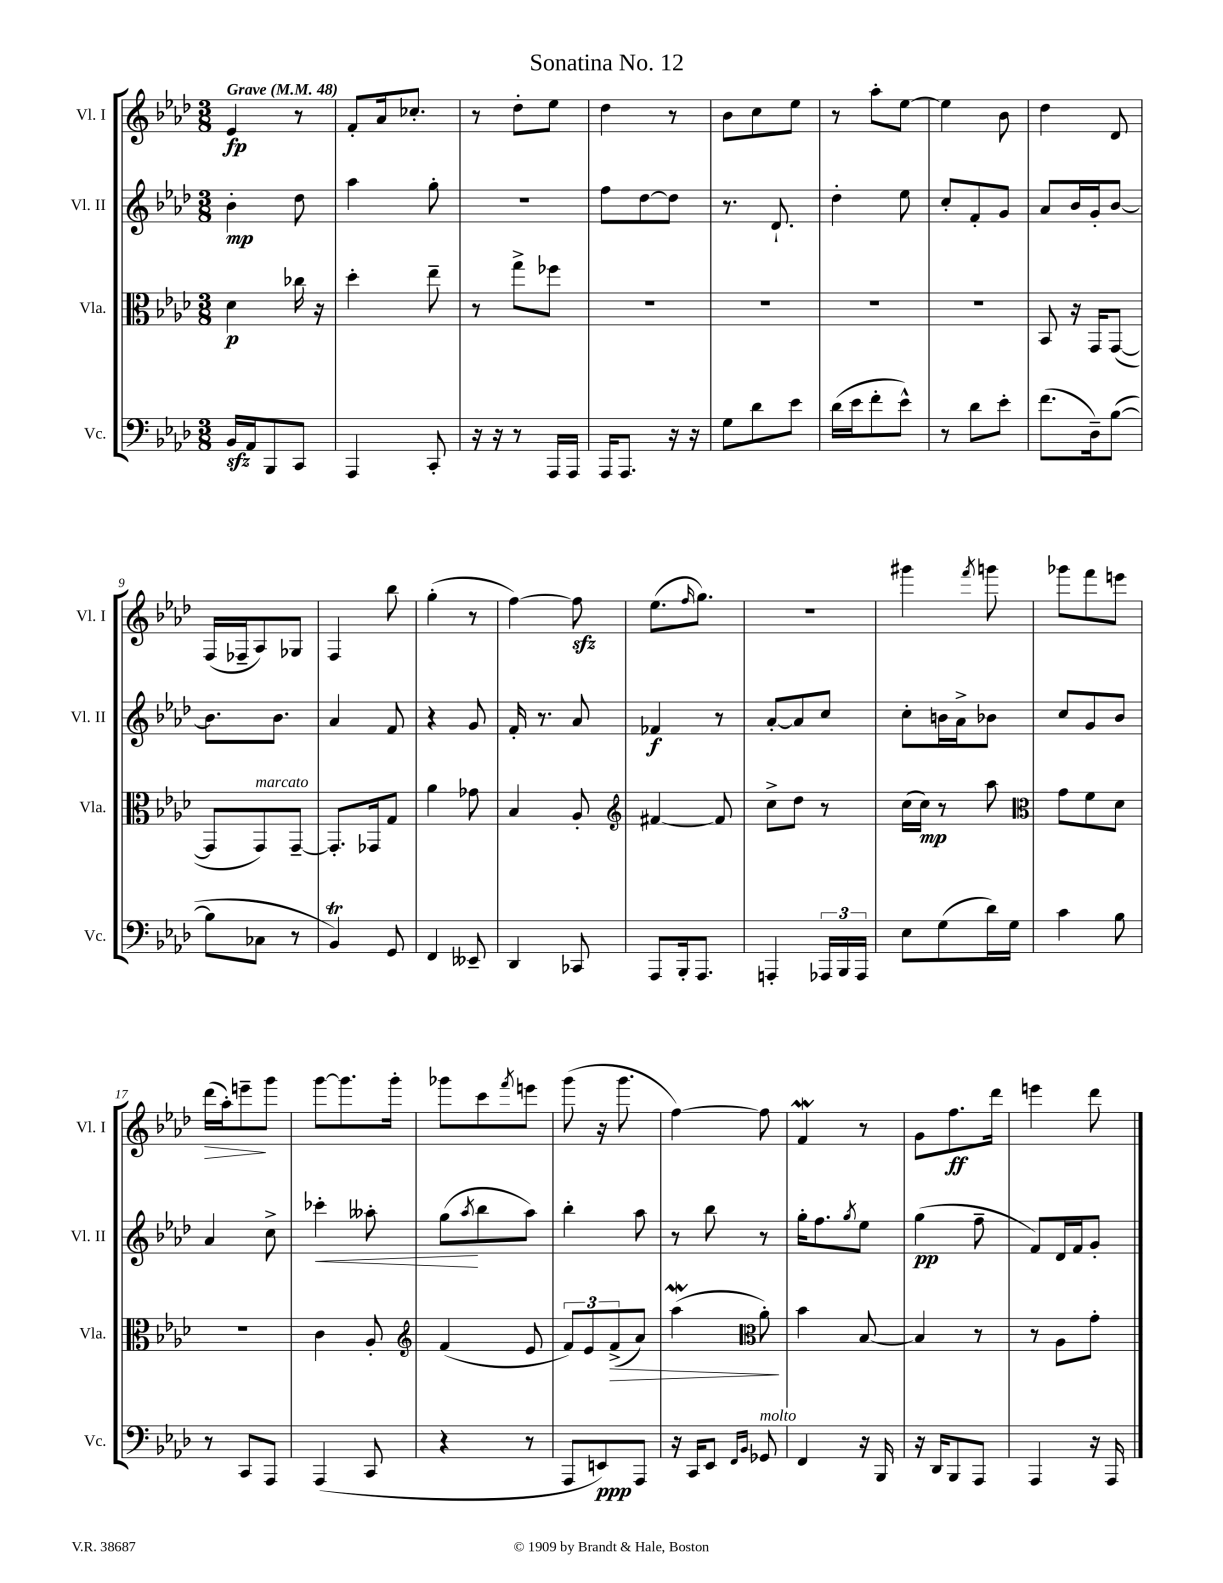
\header { title = "Sonatina No. 12" }
<<
\new StaffGroup <<
\new Staff = "s0" \with { instrumentName = "Vl. I" shortInstrumentName = "Vl. I" } {
    \clef treble \key aes \major \numericTimeSignature \time 3/8 \tempo "Grave" 4 = 48
    ees'4\fp r8 |
    f'8-. aes'16 ces''8.-. |
    r8 des''8-. ees''8 |
    des''4 r8 |
    bes'8 c''8 ees''8 |
    r8 aes''8-. ees''8~ |
    ees''4 bes'8 |
    des''4 des'8 |
    f16( fes16-- aes8) ges8 |
    f4 bes''8 |
    g''4-.( r8 |
    f''4~) f''8\sfz |
    ees''8.( \grace { f''16 } g''8.) |
    R4. |
    gis'''4 \acciaccatura { f'''8 } g'''8 |
    ges'''8 f'''8 e'''8 |
    des'''16\>( aes''16-.) e'''8--\! g'''8 |
    g'''8~ g'''8. g'''16-. |
    ges'''8 c'''8 \acciaccatura { f'''8 } e'''8 |
    g'''8( r16 g'''8. |
    f''4~) f''8 |
    f'4\mordent r8 |
    g'8 f''8.\ff des'''16 |
    e'''4 des'''8 \bar "|." |
}
\new Staff = "s1" \with { instrumentName = "Vl. II" shortInstrumentName = "Vl. II" } {
    \clef treble \key aes \major \numericTimeSignature \time 3/8
    bes'4-.\mp des''8 |
    aes''4 g''8-. |
    r4. |
    f''8 des''8~ des''8 |
    r8. des'8.-! |
    des''4-. ees''8 |
    c''8-. f'8-. g'8 |
    aes'8 bes'16 g'16-. bes'8~ |
    bes'8. bes'8. |
    aes'4 f'8 |
    r4 g'8 |
    f'16-. r8. aes'8 |
    fes'4\f r8 |
    aes'8~-. aes'8 c''8 |
    c''8-. b'16 aes'16-> bes'8 |
    c''8 g'8 bes'8 |
    aes'4 c''8-> |
    ces'''4-.\< aeses''8-. |
    g''8\!( \acciaccatura { aes''8 } bes''8 aes''8) |
    bes''4-. aes''8 |
    r8 bes''8 r8 |
    g''16-. f''8. \acciaccatura { g''8 } ees''8 |
    g''4\pp( f''8-- |
    f'8) des'16 f'16 g'8-. \bar "|." |
}
\new Staff = "s2" \with { instrumentName = "Vla." shortInstrumentName = "Vla." } {
    \clef alto \key aes \major \numericTimeSignature \time 3/8
    des'4\p ces''16 r16 |
    des''4-. ees''8-- |
    r8 g''8-> fes''8 |
    R4. |
    R4. |
    R4. |
    R4. |
    bes,8 r16 g,16 g,8~( |
    g,8 g,8^\markup { \italic "marcato" }) g,8~-- |
    g,8.-. ges,16 g8 |
    aes'4 ges'8 |
    bes4 aes8-. |
    \clef treble fis'4~ fis'8 |
    c''8-> des''8 r8 |
    c''16( c''16\mp) r8 aes''8 |
    \clef alto g'8 f'8 des'8 |
    R4. |
    c'4 aes8-. |
    \clef treble f'4( ees'8 |
    \tuplet 3/2 { f'8) ees'8 f'8->\>( } aes'8) |
    aes''4\mordent( \clef alto aes'8-.\!) |
    bes'4 bes8~ |
    bes4 r8 |
    r8 aes8 g'8-. \bar "|." |
}
\new Staff = "s3" \with { instrumentName = "Vc." shortInstrumentName = "Vc." } {
    \clef bass \key aes \major \numericTimeSignature \time 3/8
    bes,16\sfz aes,16 bes,,8 c,8 |
    aes,,4 c,8-. |
    r16 r16 r8 aes,,16 aes,,16 |
    aes,,16 aes,,8. r16 r16 |
    g8 des'8 ees'8 |
    des'16( ees'16 f'8-. ees'8-^) |
    r8 des'8 ees'8-. |
    f'8.( des16--) bes8~( |
    bes8 ces8 r8 |
    bes,4\trill) g,8 |
    f,4 eeses,8-- |
    des,4 ces,8 |
    aes,,8 bes,,16-. aes,,8. |
    a,,4-. \tuplet 3/2 { aes,,16 bes,,16 aes,,16 } |
    ees8 g8( des'16) g16 |
    c'4 bes8 |
    r8 c,8 aes,,8 |
    aes,,4( c,8 |
    r4 r8 |
    aes,,8 e,8\ppp) aes,,8 |
    r16 c,16 ees,8 \grace { f,16 bes,16 } ges,8^\markup { \italic "molto" } |
    f,4 r16 bes,,16 |
    r16 des,16 bes,,8 aes,,8 |
    aes,,4 r16 aes,,16 \bar "|." |
}
>>
>>
